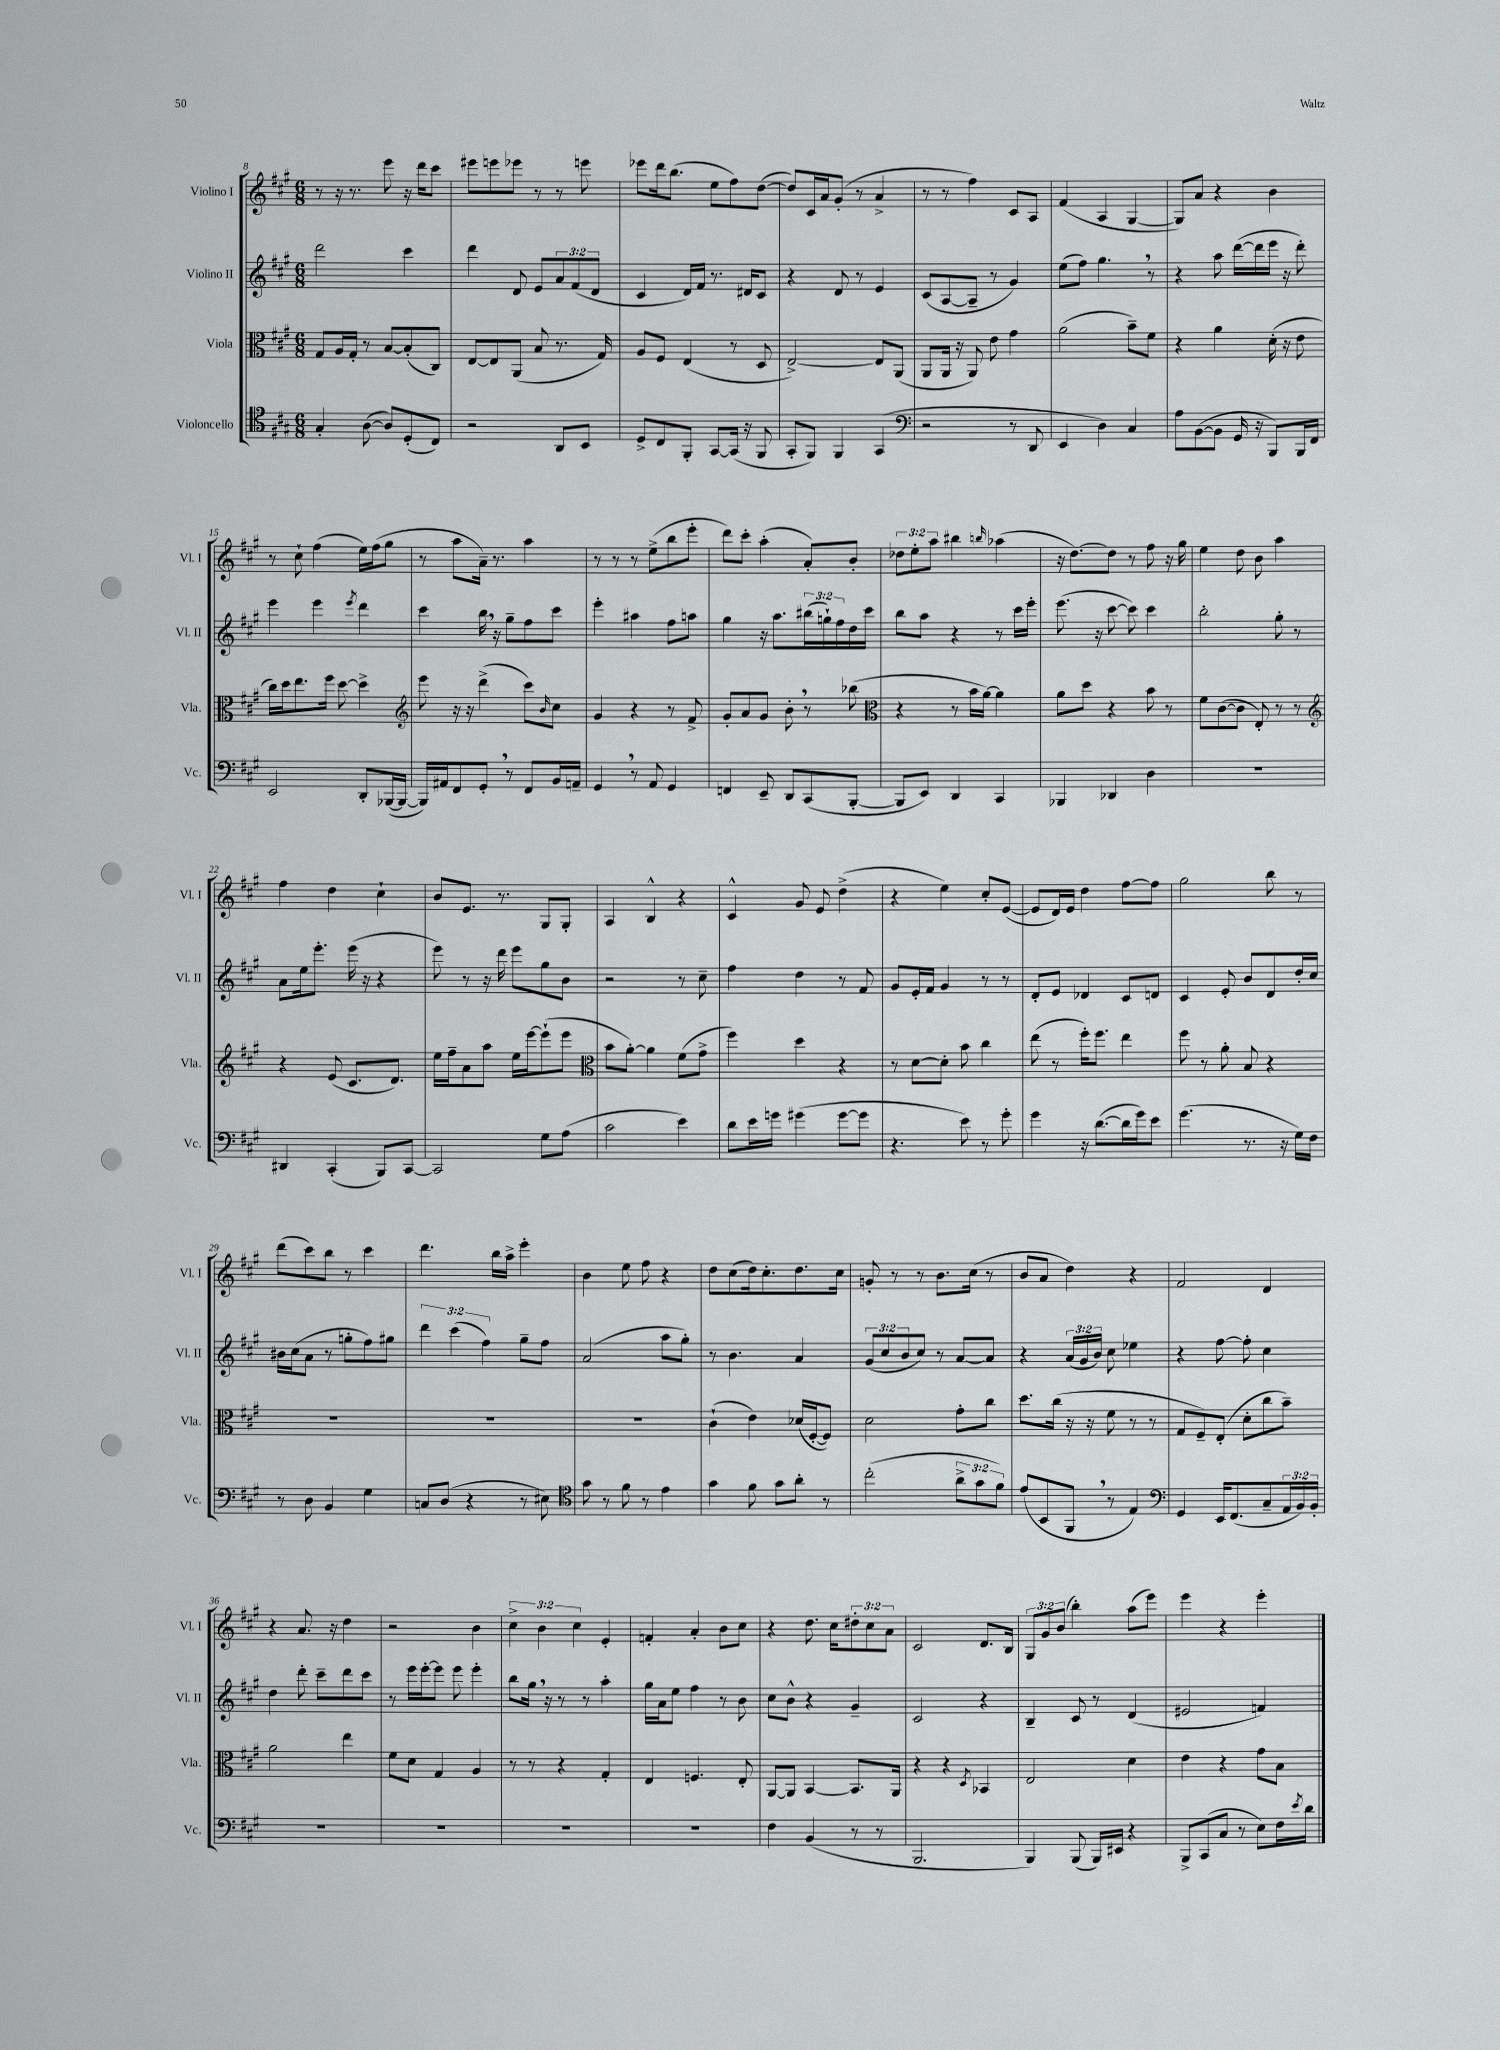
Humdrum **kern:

**kern	**kern	**kern	**kern
*staff4	*staff3	*staff2	*staff1
*clefC4	*clefC3	*clefG2	*clefG2
*k[f#c#g#]	*k[f#c#g#]	*k[f#c#g#]	*k[f#c#g#]
*M6/8	*M6/8	*M6/8	*M6/8
4G#'	8G#	2ddd	8r
.	16A	.	16r
.	16G#'	.	8.r
([8A	8r	.	.
8A])	[8B	.	8eee
(8D'	(8B']	4ccc#	16r
.	.	.	16ddd
8C#)	8C#)	.	8ccc#
=	=	=	=
2r	[8E	4ddd	8eee#
.	8E]	.	8eee
.	(8AA	8d	8eee-
.	8B	8e	8r
8AA	8.r	12a	8r
.	.	(12f#	.
8BB	.	.	8eee
.	.	12d	.
.	16G#)	.	.
=	=	=	=
8D^	8A	4c#	8eee-
8C#	8F#	.	16ddd
.	.	.	(8.bb
8FF#'	(4E	16d)	.
.	.	16f#	.
[8GG#	.	8.r	8ee
(16GG#]	8r	.	8ff#)
16r	.	16d#	.
8FF#	8D	8c#	([8dd
=	=	=	=
8GG#'	[2E^)	4r	8dd])
8FF#)	.	.	16c#
.	.	.	16a
4FF#	.	8d	(8g#'
.	.	8r	8r
(4GG#	8E]	4e	4a^
.	(8AA	.	.
=	=	=	=
*clefF4	*	*	*
2r	8AA	(8c#	8r
.	16AA	[8A	8r
.	16r	.	.
.	8AA)	8A~]	4ff#)
.	8e	8r	.
8r	4g#	4g#)	8c#
8DD	.	.	8A
=	=	=	=
4EE	(2a	(8ee	(4f#
.	.	8ff#)	.
4D)	.	4.gg#	4A
4C#	8b~)	.	[4G#
.	8f#	8r	.
=	=	=	=
8A	4r	4r	8G#])
([8BB	.	.	8a
8BB]	4a	8aa	4r
16GG#	.	([16ddd	.
16r	.	16ddd]	.
8BBB)	(16d'	16eee	4b
.	16r	16r	.
16BBB	8e	8ddd')	.
16FF#	.	.	.
=	=	=	=
2EE	16cc#)	4eee	8r
.	16dd	.	.
.	8.ee	.	8cc#`
.	.	4eee	(4ff#
.	16ff#	.	.
.	[8dd	.	.
.	.	8qeee	.
8DD'	4dd^]	4ddd	16ee)
.	.	.	(16ff#
([16BBB-	.	.	8gg#
16BBB-_	.	.	.
=	=	=	=
*	*clefG2	*	*
16BBB-])	8eee	4ccc#	8r
16AA#	.	.	.
8FF#	16r	.	8aa
.	16r	.	.
8GG#'	(4ddd^	16bb	16a~)
.	.	16r	8.r
8r	.	8gg#~	.
8FF#	8ccc#)	8ff#	4aa
.	16qqb	.	.
16BB	8cc#	8ccc#	.
16AA~	.	.	.
=	=	=	=
4GG#	4g#	4eee'	8r
.	.	.	8r
8r	4r	4aa#	8r
8AA	.	.	(8ee^
4GG#	8r	8ff#	8bb
.	8f#^	8aa	8eee'
=	=	=	=
4FF	8g#'	4gg#	8ddd)
.	8a	.	8ccc#'
8EE~	8g#	16r	(4aa'
.	.	8.aa	.
8DD	8b'	.	.
(8CC#	8r	(24bb#	8a')
.	.	24gg`)	.
.	.	24ff#	.
[8BBB'	(8bb-	16dd	8b'
.	.	16ccc#	.
=	=	=	=
*	*clefC3	*	*
8BBB]	4r	8bb	12dd-
.	.	.	12ee'
8EE)	.	8aa	.
.	.	.	12aa
4DD	8r	4r	4bb#
.	16b	.	.
.	[16a)	.	.
.	.	.	16qqbb
4CC#	4a]	8r	(4aa-
.	.	16ccc#	.
.	.	16eee'	.
=	=	=	=
4BBB-	8a	(8.eee	16r
.	.	.	[8.dd)
.	8dd	.	.
.	.	16r	.
4DD-	4r	[8ccc#	8dd]
.	.	8ccc#])	8r
4D	8b	4ccc#	8ff#
.	8r	.	16r
.	.	.	16gg#
=	=	=	=
2.r	8f#	2bb'	4ee
.	([8c#	.	.
.	8c#]	.	8dd
.	8E')	.	8b
.	8r	8gg#'	4aa
.	8r	8r	.
=	=	=	=
*	*clefG2	*	*
4DD#	4r	8a	4ff#
.	.	16ee	.
.	.	8.eee'	.
(4CC#'	(8e	.	4dd
.	8.c#	(16eee	.
.	.	16r	.
8BBB)	.	4r	4cc#`
.	8.d)	.	.
[8CC#	.	.	.
=	=	=	=
2CC#]	16ee	8eee)	8b
.	16ff#~	.	.
.	8a	8r	8.e
.	8aa	16r	.
.	.	16ddd	8.r
.	16ee	8eee	.
.	[16eee	.	.
8G#	(8eee`]	8gg#	8G#
(8A	8eee	8b	8G#'
=	=	=	=
*	*clefC3	*	*
2c#	8b	2r	4A
.	[8a')	.	.
.	4a]	.	4B^^
4e)	(8f#	8r	4r
.	8g#^	8cc#~	.
=	=	=	=
8d	4ff#)	4ff#	4c#^^
16e	.	.	.
16g	.	.	.
(4g#	4dd	4dd	8g#
.	.	.	8e
[8g#	4r	8r	(4dd^
8g#]	.	8f#	.
=	=	=	=
4.r	8r	8g#	4r
.	[8d	16e'	.
.	.	16f#	.
.	8d']	4g#	4ee)
8e)	8b	.	.
8r	4cc#	8r	8cc#'
8g#'	.	8r	([8e
=	=	=	=
4g#	(8ee	8d'	8e]
.	8r	8e	16d)
.	.	.	16e
16r	16ff#')	4d-	4dd
([8.d	8.ff#	.	.
16d]	4ee	8c#	[8ff#
16g#)	.	.	.
8e	.	8d	8ff#]
=	=	=	=
(4.g#	8ff#	4c#	2gg#
.	8r	.	.
.	8a'	8e'	.
8.r	8B	8b	.
.	4r	8d	8bb
16r	.	.	.
16G#)	.	16dd'	8r
16F#	.	16cc#	.
=	=	=	=
8r	2.r	16b#	(8ddd
.	.	(16cc#	.
8D	.	8a	8ccc#)
4BB	.	8r	8bb
.	.	8gg'	8r
4G#	.	8ff#)	4ccc#
.	.	8gg#	.
=	=	=	=
8C	2.r	6ddd	4.ddd
(8D	.	.	.
.	.	(6ccc#	.
4r	.	.	.
.	.	6ff#)	.
.	.	.	16bb
.	.	.	16aa^
8r	.	8gg#~	4eee'
8E#)	.	8ff#	.
=	=	=	=
*clefC4	*	*	*
8g#	2.r	(2a	4b
8r	.	.	.
8f#	.	.	8ee
8r	.	.	8ff#
4e	.	8aa	4r
.	.	8gg#')	.
=	=	=	=
4g#	(4c#`	8r	8dd
.	.	4.b	(8cc#
8f#	4e)	.	16dd)
.	.	.	8.cc#'
8g#	.	.	.
8a'	(16d-	4a	8.dd
.	[16F#'	.	.
8r	8F#])	.	.
.	.	.	16cc#
=	=	=	=
(2cc#'	2d	(12g#	8g'
.	.	12cc#	.
.	.	.	8r
.	.	12b	.
.	.	8cc#)	8r
.	.	8r	8.b
12a^	8g#'	[8a	.
.	.	.	(16cc#
12g#	.	.	.
.	8cc#	8a]	8r
12f#)	.	.	.
=	=	=	=
(8e	8.dd	4r	8b
8BB	.	.	8a
.	(16cc#	.	.
8FF#	16r	(24a	4dd)
.	.	24g#	.
.	16r	.	.
.	.	24b)	.
8r	8f#	8cc#	.
4E)	8r	4ee-	4r
.	8r	.	.
=	=	=	=
*clefF4	*	*	*
4GG#	8G#	4r	2f#
.	8F#~)	.	.
16EE	(8E'	[8ff#	.
(8.FF#	.	.	.
.	8d'	8ff#']	.
8C#~	8cc#	4cc#	4d
24AA	8b~)	.	.
24BB)	.	.	.
24BB'	.	.	.
=	=	=	=
2.r	2a	4dd	4r
.	.	8ddd'	8.a
.	.	8ccc#~	.
.	.	.	16r
.	4ee	8ddd	4dd
.	.	8ccc#	.
=	=	=	=
2.r	8f#	8r	2r
.	8d	16eee	.
.	.	[16eee'	.
.	4G#	8eee]	.
.	.	8eee	.
.	4A	4eee'	4b
=	=	=	=
2.r	8r	8bb	6cc#^
.	8r	16gg#	.
.	.	.	6b
.	.	16r	.
.	4r	8r	.
.	.	.	6cc#
.	.	8r	.
.	4G#'	4aa'	4e'
=	=	=	=
2.r	4E	16gg#	4f'
.	.	16a	.
.	.	8ee	.
.	4.F	4ff#	4a'
.	.	8r	8b
.	8E'	8b	8cc#
=	=	=	=
4F#	[8AA	8cc#	4r
.	8AA]	8b^^	.
(4BB	[4BB	4r	8.dd
.	.	.	16cc#
8r	8.BB]	4g#~	12dd#'
.	.	.	12cc#
8r	.	.	.
.	.	.	12a
.	16AA	.	.
=	=	=	=
2.BBB	4r	2c#	2c#
.	4r	.	.
.	8qD	.	.
.	4BB-	4r	8.d
.	.	.	16B
=	=	=	=
4BBB)	2E	4B~	12G#
.	.	.	12g#
.	.	.	(12b
(8BBB	.	8c#	4bb')
16BBB)	.	8r	.
16EE#	.	.	.
4r	4d	(4d	(8aa
.	.	.	8eee)
=	=	=	=
8BBB^	4e	2e#	4eee
(8CC#	.	.	.
8C#	4r	.	4r
8r	.	.	.
8E)	8g#	4f)	4eee'
16F#	8B	.	.
8qe	.	.	.
16d	.	.	.
==	==	==	==
*-	*-	*-	*-
